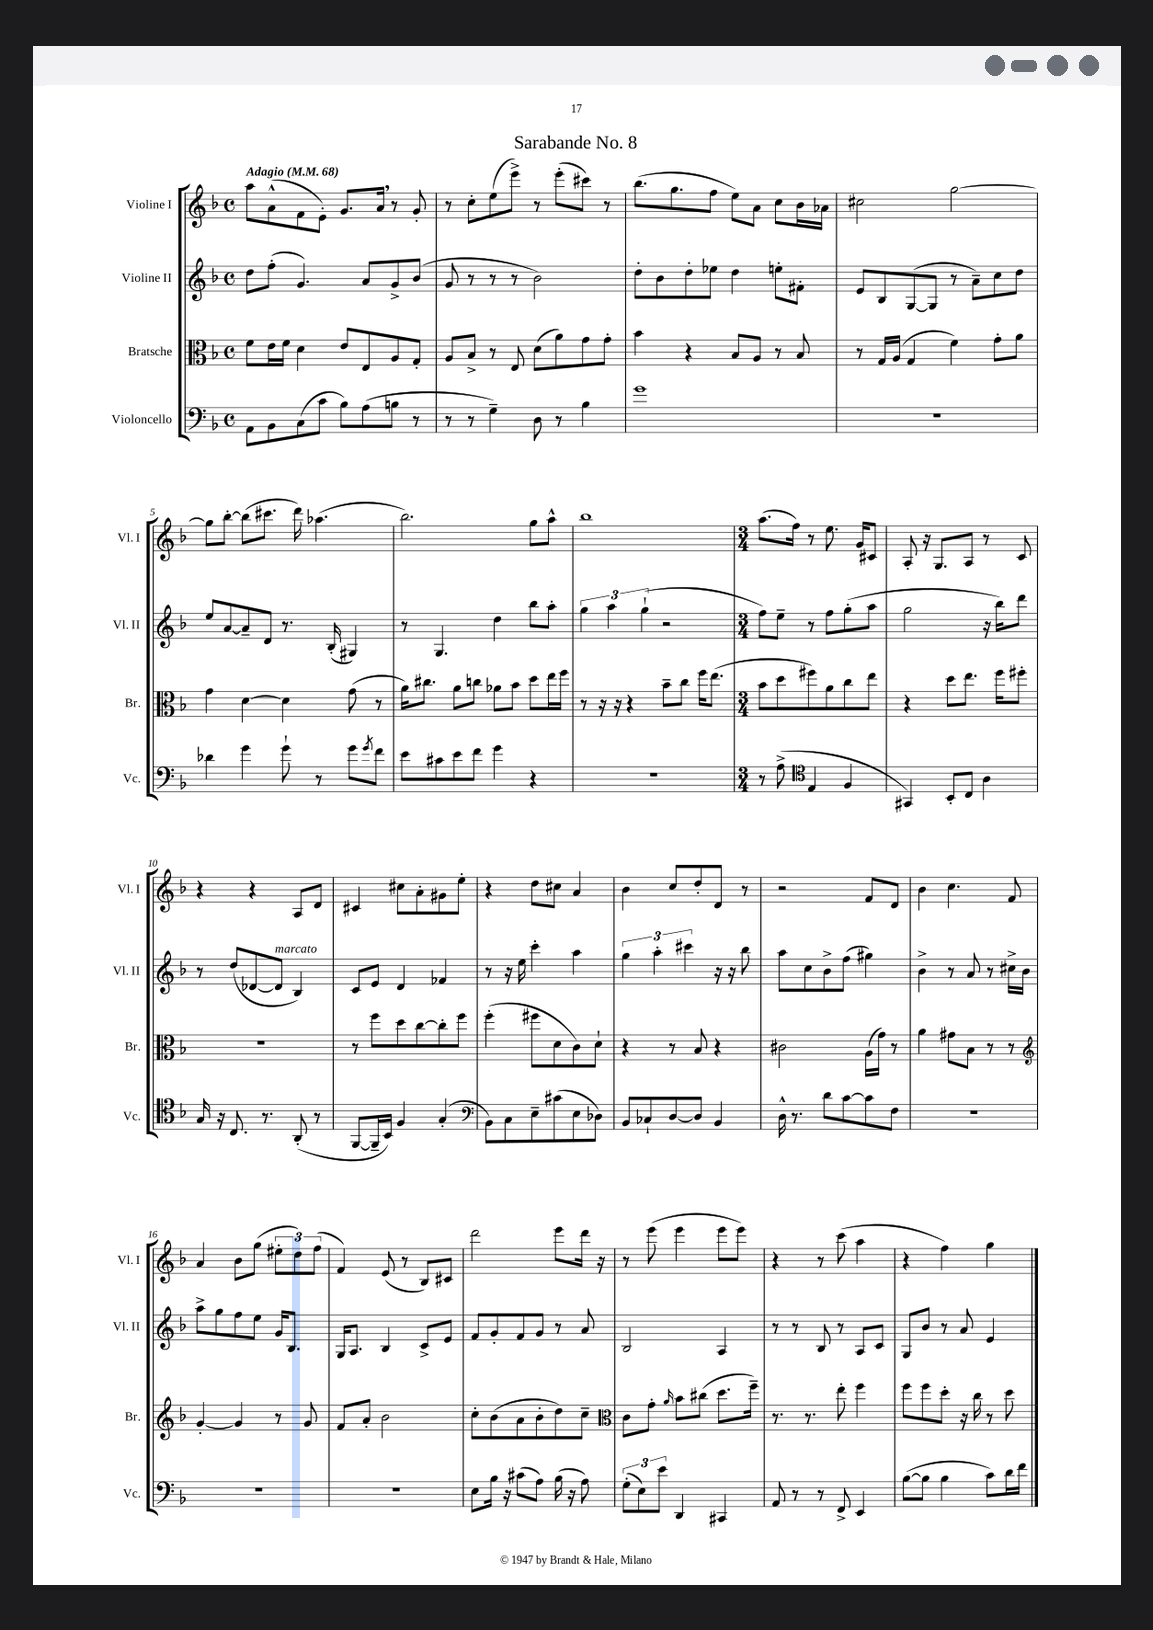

**kern	**kern	**kern	**kern
*staff4	*staff3	*staff2	*staff1
*clefF4	*clefC3	*clefG2	*clefG2
*k[b-]	*k[b-]	*k[b-]	*k[b-]
*M4/4	*M4/4	*M4/4	*M4/4
*met(c)	*met(c)	*met(c)	*met(c)
*MM68	*MM68	*MM68	*MM68
8AA\L	8f\L	8dd\L	8aa\L
8BB-\	16e\L	(8ff'\J	(8a^^\
.	16f\JJ	.	.
(8C\	4d\	4.g/)	8f\
8c\J	.	.	8e'\J)
8B-\L)	8e/L	.	8.g/L
(8A\	8E/	8a/L	.
.	.	.	16a/Jk
8B\J	8A/	8g^/	8r
8r	8G'/J	(8b-/J	8g'/
=	=	=	=
8r	8A/L	8g/	8r
8r	8B-^/J	8r	8cc'\L
4G~\)	8r	8r	(8ee\
.	8E/	8r	8eee^\J)
8D\	(8d\L	2b-\)	8r
8r	8a\)	.	(8eee'\L
4B-\	8g\	.	8ccc#\J)
.	8g'\J	.	8r
=	=	=	=
1g	4b-\	8dd'\L	(8.bb-\L
.	.	8b-\	.
.	.	.	8.gg\
.	4r	8dd'\	.
.	.	8ee-\J	8ff\J
.	8B-/L	4dd\	8ee\L)
.	8A/J	.	8a\J
.	8r	8ee'\L	8cc\L
.	8B-/	8f#'\J	16b-\L
.	.	.	16a-\JJ
=	=	=	=
1r	8r	8e/L	2cc#\
.	16G/LL	8B-/	.
.	(16A/JJ	.	.
.	4G/	([8G/	.
.	.	8G/]J	.
.	4f\)	8r	[2gg\
.	.	8a~\L)	.
.	8g'\L	8cc\	.
.	8a\J	8dd\J	.
=	=	=	=
4d-\	4g\	8ee/L	8gg\]L
.	.	[8a/	[8bb-'\J
4g\	[4d\	8a~/]	(8bb-\]L
.	.	8d/J	8.ccc#\J
8g`\	4d\]	8.r	.
.	.	.	16ddd\)
8r	.	.	(4.aa-\
.	.	(16B-'/	.
8g\L	(8g\	4G#/)	.
8qg/	.	.	.
8f\J	8r	.	.
=	=	=	=
8e\L	16a\LK)	8r	2.bb-\)
.	8.cc#\J	.	.
8c#\	.	4.G/	.
8e\	8a\L	.	.
8f\J	8cc\J	.	.
4g\	8a-\L	4dd\	.
.	8b-\J	.	.
4r	8dd\L	8bb-\L	8gg\L
.	16ee\L	8aa'\J	8aa^^\J
.	16ff\JJ	.	.
=	=	=	=
1r	8r	6gg\	1bb-
.	16r	.	.
.	.	6aa\	.
.	16r	.	.
.	4r	.	.
.	.	(6gg`\	.
.	8b-~\L	2r	.
.	8cc\J	.	.
.	16ff\LK	.	.
.	(8.ee\J	.	.
=	=	=	=
*M3/4	*M3/4	*M3/4	*M3/4
8r	8b-\L	8ff\L)	(8.aa\L
(8A^\	8dd\	8ee~\J	.
.	.	.	16ff\Jk)
*clefC4	*	*	*
4E/	8ff#\)	8r	8r
.	8a\	8ff\L	8.ee\
4F/	8cc\	(8gg'\	.
.	.	.	16g/LK
.	8ee\J	8aa\J	8c#/J
=	=	=	=
4GG#/)	4r	2gg\	8A'/
.	.	.	16r
.	.	.	8.G/L
8BB-'/L	8dd\L	.	.
8C/J	8.ee\J	.	8A/J
4A\	.	16r	8r
.	16ff\LK	16bb-\LK)	.
.	8ff#'\J	8ddd\J	8c/
=	=	=	=
16G/	2.r	8r	4r
16r	.	.	.
8.C/	.	(8dd/L	.
.	.	[8d-/	4r
8.r	.	.	.
.	.	8d-/]J	.
(8AA'/	.	4B-/)	8A/L
8r	.	.	8d/J
=	=	=	=
[8FF/L	8r	8c/L	4c#/
16FF~/]L	8ff\L	8e/J	.
16BB-/JJ)	.	.	.
4F/	8dd\	4d/	8cc#\L
.	[8cc\	.	8a'\
(4G'/	8cc'\]	4f-/	8g#\
.	8ff\J	.	8ee'\J
=	=	=	=
*clefF4	*	*	*
8BB-\L)	(4ff'\	8r	4r
8C\	.	16r	.
.	.	16ee\	.
8E~\	8ff#\L	4ccc'\	8dd\L
(8c#\	8d\	.	8cc#\J
8E\	8c\)	4aa\	4a/
8D-\J)	8d`\J	.	.
=	=	=	=
8BB-/L	4r	6gg\	4b-\
8C-`/	.	.	.
.	.	6aa'\	.
[8D/	8r	.	8cc/L
.	.	6ccc#\	.
8D/]J	8B-/	.	8dd'/
4BB-/	4r	16r	8d/J
.	.	16r	.
.	.	8bb-\	8r
=	=	=	=
16D^^\	2c#\	8aa\L	2r
8.r	.	.	.
.	.	8cc\	.
8d\L	.	8b-^\	.
[8c\	.	(8ff\J	.
8c\]	(16A\LL	4gg#\)	8f/L
.	16g\JJ)	.	.
8F\J	8r	.	8d/J
=	=	=	=
2.r	4a\	4b-^\	4b-\
.	8g#\L	8r	4.cc\
.	8B-\J	8a/	.
.	8r	8r	.
.	8r	16cc#^\LL	8f/
.	.	16b-\JJ	.
=	=	=	=
*	*clefG2	*	*
2.r	[4g'/	8aa^\L	4a/
.	.	8gg\	.
.	4g/]	8ff\	8b-\L
.	.	8ee\J	(8gg\J
.	8r	16g/LK	12ee#'\L
.	.	8.B-/J	.
.	.	.	12dd\)
.	8g/	.	.
.	.	.	(12ff\J
=	=	=	=
2.r	8f/L	16G/LK	4f/)
.	.	8.A/J	.
.	8a'/J	.	.
.	2b-\	4B-/	(8e/
.	.	.	8r
.	.	8c^/L	8B-/L)
.	.	8e/J	8c#/J
=	=	=	=
8E\L	8cc'\L	8f/L	2ddd\
16B-\Jk	(8b-\	8g'/	.
16r	.	.	.
(8c#\L	8a\	8f/	.
8A\J)	8b-'\	8g/J	.
(16B-\	8dd\)	8r	8eee\L
16r	.	.	.
8A\)	8cc~\J	8a/	16ddd\Jk
.	.	.	16r
=	=	=	=
*	*clefC3	*	*
(12G'\L	8c\L	2B-/	8r
12E\)	.	.	.
.	8g'\J	.	(8eee\
12e\J	.	.	.
.	16qqa/	.	.
4DD/	8b-\L	.	4eee\
.	(8cc#\J	.	.
4CC#/	8.dd\L	4A/	8eee\L
.	.	.	8eee\J)
.	16ff~\Jk)	.	.
=	=	=	=
8AA/	8.r	8r	4r
8r	.	8r	.
.	8.r	.	.
8r	.	8B-/	8r
8FF^/	8ee'\	8r	(8ccc\
4EE/	4ff\	8A/L	4aa\
.	.	8c/J	.
=	=	=	=
([8B-\L	8ff\L	8G/L	4r
8B-\]J	8ff\	8b-/J	.
4B-\	8dd'\J	8r	4ff\)
.	16r	8a/	.
.	16cc\	.	.
8c\L)	8r	4e/	4gg\
16d\L	8dd\	.	.
16f\JJ	.	.	.
==	==	==	==
*-	*-	*-	*-
